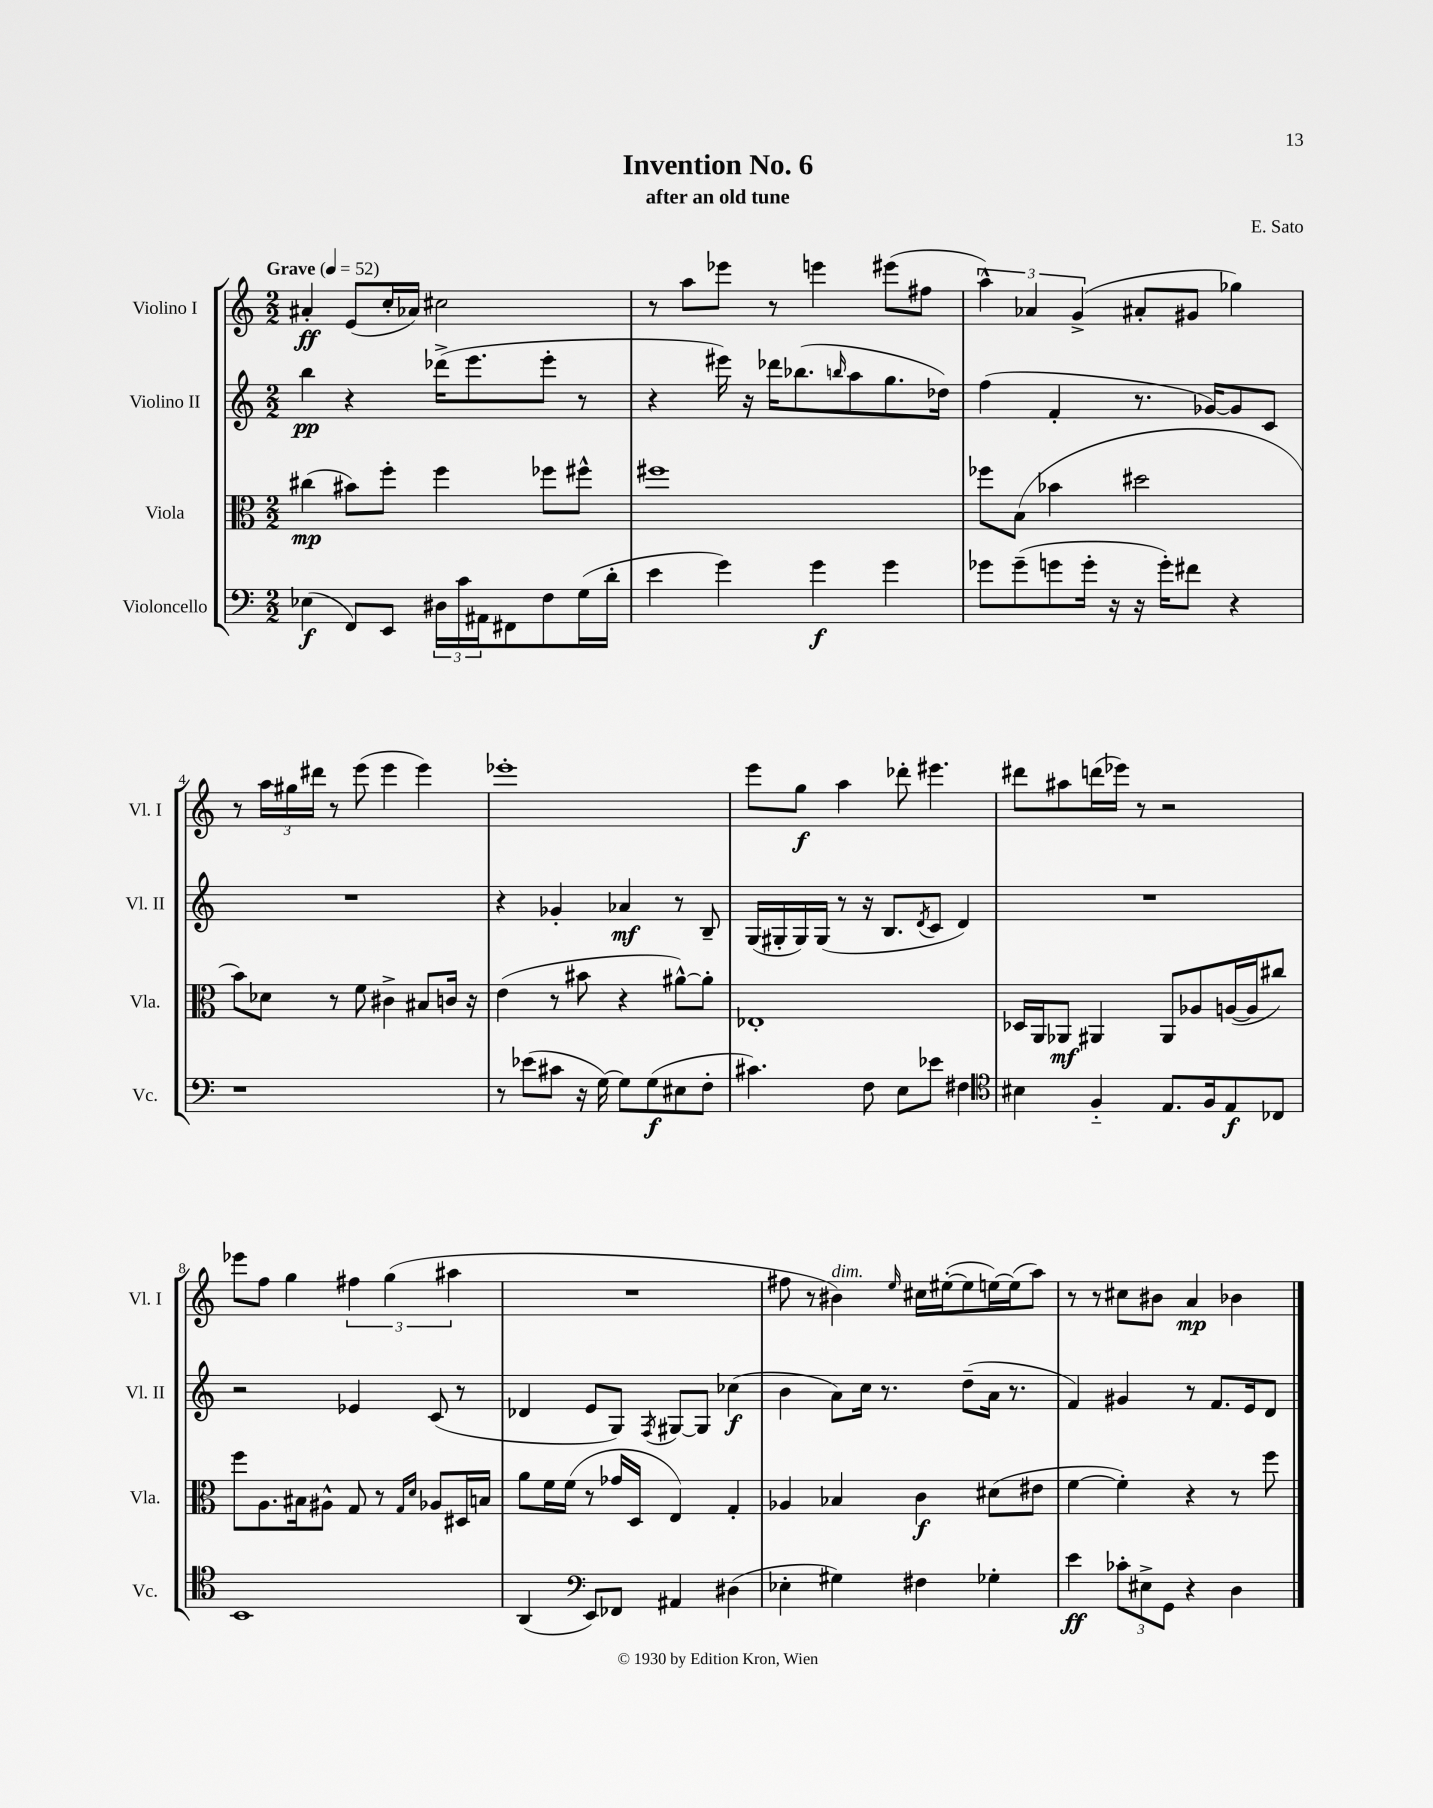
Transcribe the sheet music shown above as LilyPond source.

\header { title = "Invention No. 6" composer = "E. Sato" subtitle = "after an old tune" }
<<
\new StaffGroup <<
\new Staff = "s0" \with { instrumentName = "Violino I" shortInstrumentName = "Vl. I" } {
    \clef treble \key c \major \numericTimeSignature \time 2/2 \tempo "Grave" 4 = 52
    ais'4-.\ff e'8( c''16-. aes'16) cis''2 |
    r8 a''8 ees'''8 r8 e'''4 eis'''8( fis''8 |
    \tuplet 3/2 { a''4-^) aes'4 g'4->( } ais'8-. gis'8 ges''4) |
    r8 \tuplet 3/2 { a''16 gis''16 dis'''16 } r8 e'''8( e'''4 e'''4) |
    ees'''1-. |
    e'''8 g''8\f a''4 des'''8-. eis'''4. |
    dis'''8 ais''8 d'''16( ees'''16) r8 r2 |
    ees'''8 f''8 g''4 \tuplet 3/2 { fis''4 g''4( ais''4 } |
    R1 |
    fis''8 r8 bis'4^\markup { \italic "dim." }) \grace { e''16 } cis''16 eis''16~-.( eis''8 e''16~) e''16( a''8) |
    r8 r8 cis''8 bis'8 a'4\mp bes'4 \bar "|." |
}
\new Staff = "s1" \with { instrumentName = "Violino II" shortInstrumentName = "Vl. II" } {
    \clef treble \key c \major \numericTimeSignature \time 2/2
    b''4\pp r4 des'''16->( e'''8. e'''8-. r8 |
    r4 eis'''16) r16 des'''16 bes''8.( \grace { b''16 } a''8 g''8. des''16) |
    f''4( f'4-. r8. ges'16~) ges'8 c'8 |
    R1 |
    r4 ges'4-. aes'4\mf r8 b8-- |
    g16( gis16-. gis16) gis16( r8 r16 b8. \acciaccatura { d'8 } c'8 d'4) |
    R1 |
    r2 ees'4 c'8( r8 |
    des'4 e'8 g8) \acciaccatura { f8 } gis8~ gis8 ces''4\f( |
    b'4 a'8) c''16 r8. d''8--( a'16 r8. |
    f'4) gis'4 r8 f'8. e'16 d'8 \bar "|." |
}
\new Staff = "s2" \with { instrumentName = "Viola" shortInstrumentName = "Vla." } {
    \clef alto \key c \major \numericTimeSignature \time 2/2
    cis''4\mp( bis'8) f''8-. f''4 fes''8 fis''8-^ |
    fis''1 |
    fes''8 b8( bes'4 dis''2 |
    b'8) des'8 r8 f'8 cis'4-> bis8 c'16 r16 |
    e'4( r8 bis'8 r4 ais'8~-^) ais'8-. |
    ees1-. |
    des16 a,16 aes,8\mf ais,4 ais,8 aes8 a16~( a16 cis''8) |
    f''8 a8. bis16 ais8-^ g8 r8 \grace { g16 d'16 } aes8 dis16 b16 |
    a'8 f'16 f'16( r8 ges'16 d16 e4) g4-. |
    aes4 bes4 c'4\f dis'8( eis'8 |
    f'4~ f'4-.) r4 r8 f''8 \bar "|." |
}
\new Staff = "s3" \with { instrumentName = "Violoncello" shortInstrumentName = "Vc." } {
    \clef bass \key c \major \numericTimeSignature \time 2/2
    ees4\f( f,8) e,8 \tuplet 3/2 { dis16 c'16 ais,16 } fis,8 f8 g16( d'16-. |
    e'4 g'4) g'4\f g'4 |
    ges'8 ges'8--( g'8 g'16-. r16 r16 g'16-.) fis'8 r4 |
    r1 |
    r8 ees'8( cis'8 r16 g16~) g8 g8\f( eis8 f8-. |
    cis'4.) f8 e8 ees'8 fis4 |
    \clef tenor bis4 f4-_ e8. f16 e8\f ces8 |
    b,1 |
    a,4( \clef bass e,8) fes,8 ais,4 dis4( |
    ees4-. gis4) fis4 ges4-. |
    e'4\ff \tuplet 3/2 { ces'8-. eis8-> g,8 } r4 d4 \bar "|." |
}
>>
>>
